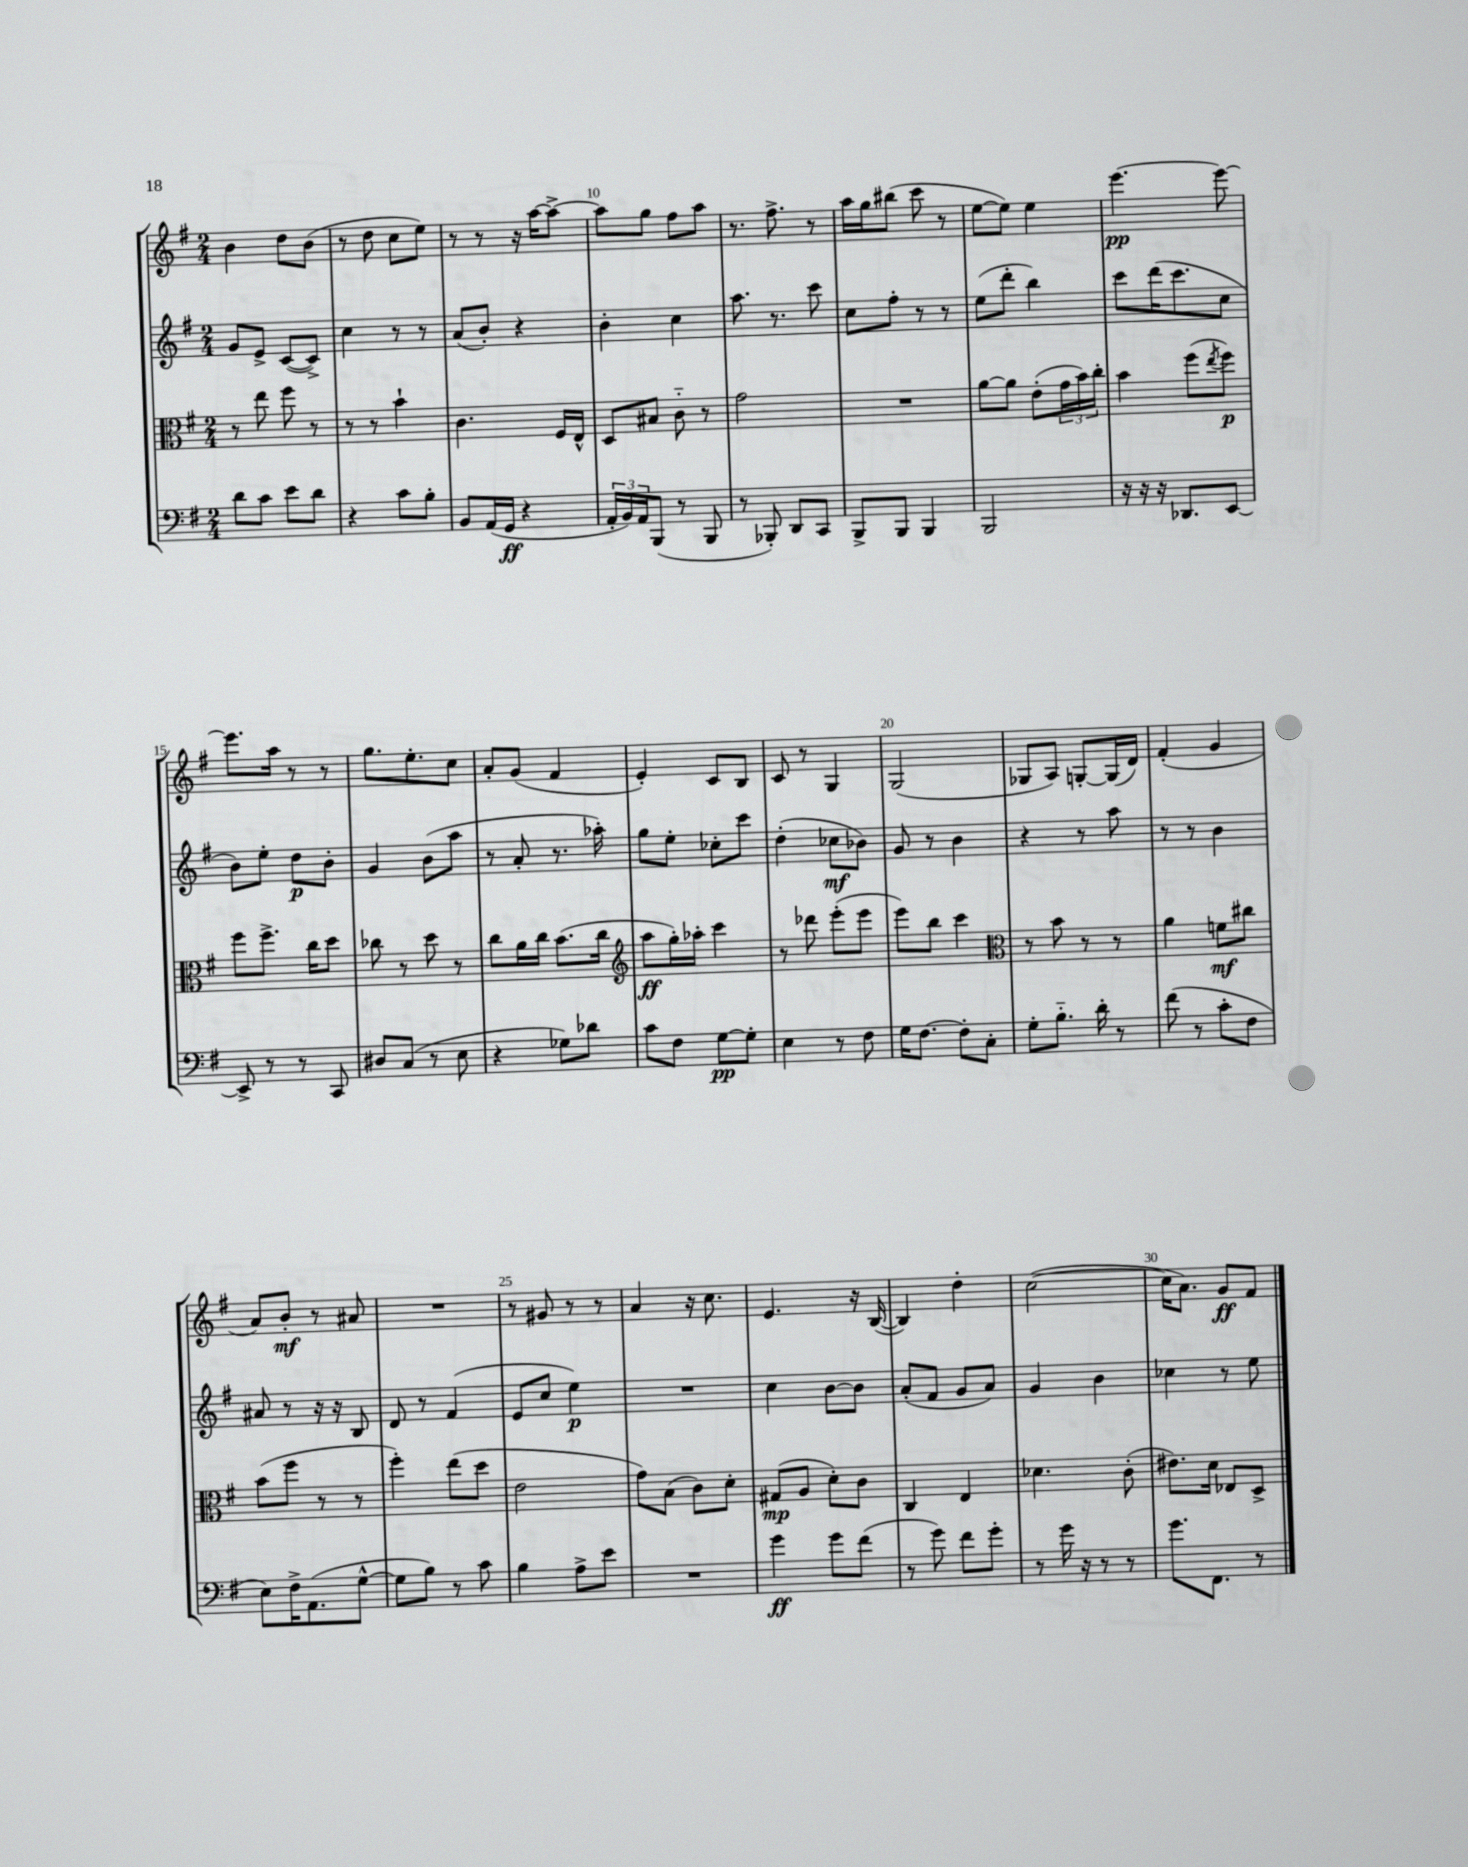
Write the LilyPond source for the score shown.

<<
\new StaffGroup <<
\new Staff = "s0" {
    \clef treble \key g \major \numericTimeSignature \time 2/4
    b'4 d''8 b'8( |
    r8 d''8 c''8 e''8) |
    r8 r8 r16 a''16~ a''8~-> |
    a''8 g''8 fis''8 a''8 |
    r8. fis''8.-> r8 |
    a''16 g''16 bis''8( c'''8 r8 |
    e''8~ e''8) e''4 |
    e'''4.~\pp e'''8~ |
    e'''8. a''16 r8 r8 |
    g''8. e''8.-. c''8 |
    a'8-. g'8( fis'4 |
    e'4-.) c'8 b8 |
    c'8 r8 g4 |
    g2( |
    ges8 a8) g8~-. g16( d'16) |
    fis'4-.( g'4 |
    a'8) b'8-.\mf r8 ais'8 |
    R2 |
    r8 gis'8 r8 r8 |
    a'4 r16 c''8. |
    e'4. r16 b16~( |
    b4) d''4-. |
    c''2~( |
    c''16 a'8.) g'8\ff fis'8 \bar "|." |
}
\new Staff = "s1" {
    \clef treble \key g \major \numericTimeSignature \time 2/4
    g'8 e'8-> c'8~( c'8->) |
    c''4 r8 r8 |
    a'8( b'8-.) r4 |
    b'4-. c''4 |
    a''8. r8. c'''8 |
    c''8 fis''8-. r8 r8 |
    e''8( d'''8-. b''4) |
    c'''8 d'''16( c'''8. c''8 |
    b'8) e''8-. d''8\p b'8-. |
    g'4 b'8( a''8 |
    r8 a'8-. r8. aes''16-.) |
    g''8 e''8-. ces''8-. c'''8 |
    d''4-.( ces''8\mf bes'8) |
    g'8 r8 b'4 |
    r4 r8 a''8 |
    r8 r8 b'4 |
    ais'8 r8 r16 r16 b8 |
    d'8 r8 fis'4( |
    e'8 c''8 e''4\p) |
    R2 |
    c''4 b'8~ b'8 |
    a'8-.( fis'8 g'8 a'8) |
    g'4 b'4 |
    ces''4 r8 e''8 \bar "|." |
}
\new Staff = "s2" {
    \clef alto \key g \major \numericTimeSignature \time 2/4
    r8 e''8 fis''8 r8 |
    r8 r8 b'4-! |
    c'4. fis16 e16-^ |
    d8 bis8 c'8-_ r8 |
    g'2 |
    R2 |
    a'8~ a'8 e'8-.( \tuplet 3/2 { g'16 b'16) c''16-. } |
    b'4 fis''8( \acciaccatura { e''8 } fis''8\p) |
    fis''8 fis''8.-> c''16 d''8 |
    ces''8 r8 d''8 r8 |
    c''8 a'16 c''16 b'8.( c''16 |
    \clef treble a''8\ff g''16-.) aes''16-. c'''4 |
    r8 des'''8 e'''8-.( e'''8 |
    e'''8) b''8 c'''4 |
    \clef alto r8 b'8 r8 r8 |
    a'4 f'8\mf cis''8 |
    b'8( fis''8 r8 r8 |
    fis''4-.) e''8( d''8 |
    e'2 |
    g'8) b8( c'8) d'8-. |
    gis8\mp( a8 d'8-.) c'8 |
    c4 e4 |
    des'4. c'8-.( |
    eis'8.) d'16 ees8 d8-> \bar "|." |
}
\new Staff = "s3" {
    \clef bass \key g \major \numericTimeSignature \time 2/4
    d'8 c'8 e'8 d'8 |
    r4 c'8 b8-. |
    b,8 a,16( g,16\ff r4 |
    \tuplet 3/2 { a,16-. b,16) a,16 } b,,8( r8 b,,8 |
    r8 bes,,8-.) d,8 c,8 |
    b,,8-> b,,8 b,,4 |
    b,,2 |
    r16 r16 r16 des,8. e,8~ |
    e,8-> r8 r8 c,8 |
    dis8 c8( r8 e8 |
    r4 ges8) des'8 |
    c'8 fis8 g8~\pp g8-. |
    e4 r8 fis8 |
    g16 fis8.~ fis8-. c8-. |
    g8-. b8.-_ d'16-. r8 |
    fis'8( r8 c'8-. fis8 |
    e8) fis16-> a,8.( g8~-^ |
    g8 b8) r8 c'8 |
    b4 a8-> e'8 |
    R2 |
    g'4\ff g'8 fis'8( |
    r8 g'8) fis'8 g'8-. |
    r8 g'16 r16 r8 r8 |
    g'8. fis,8. r8 \bar "|." |
}
>>
>>
\layout { \context { \Score currentBarNumber = #7 \override BarNumber.break-visibility = ##(#f #t #t) barNumberVisibility = #(every-nth-bar-number-visible 5) } }
